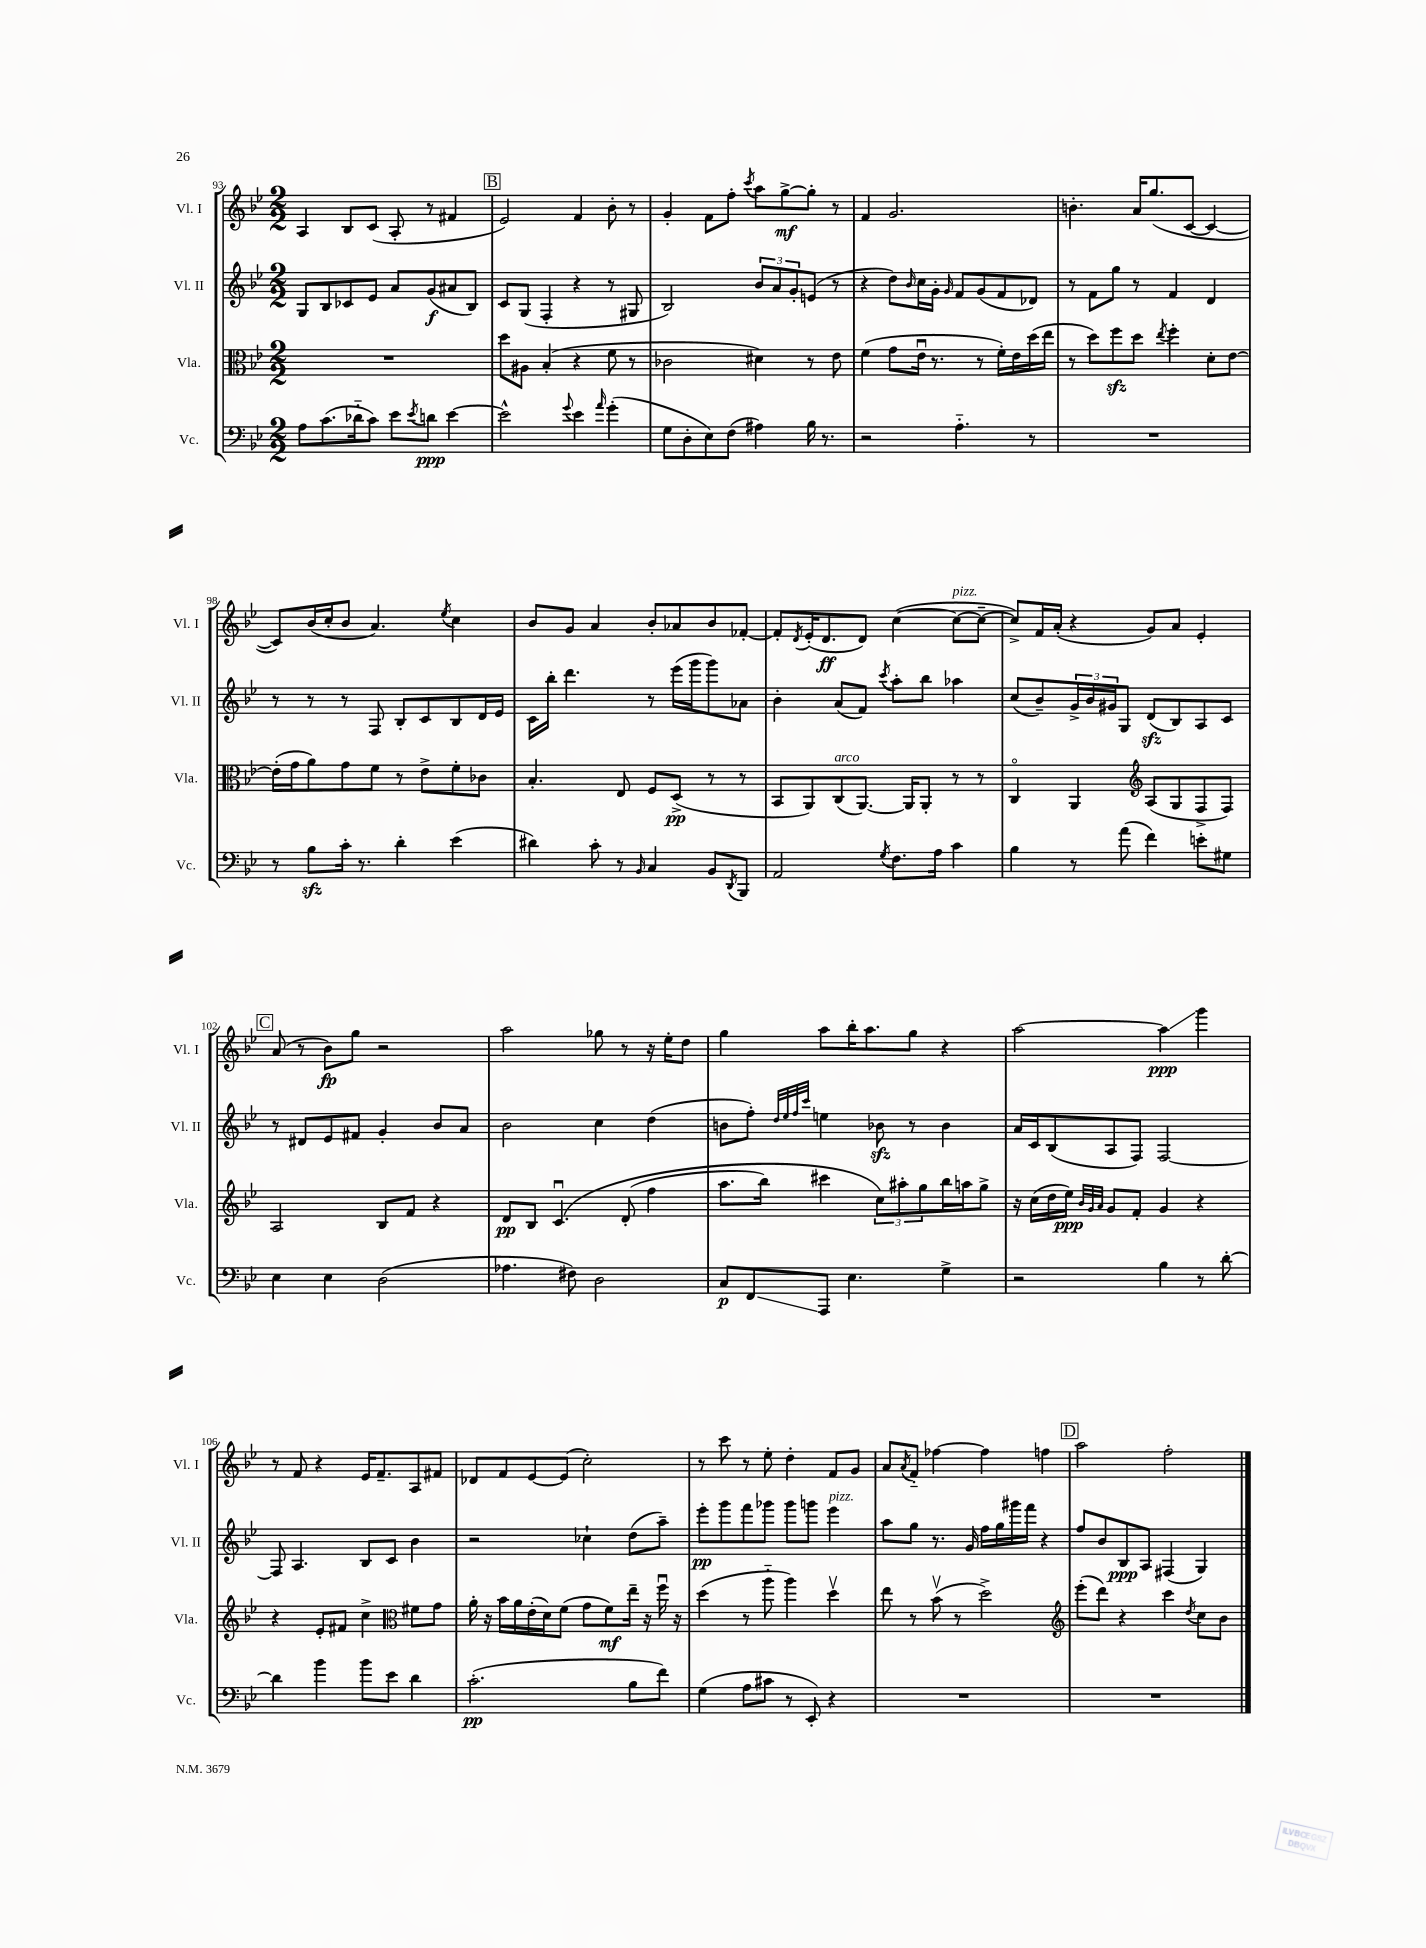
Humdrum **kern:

**kern	**kern	**kern	**kern
*staff4	*staff3	*staff2	*staff1
*clefF4	*clefC3	*clefG2	*clefG2
*k[b-e-]	*k[b-e-]	*k[b-e-]	*k[b-e-]
*M2/2	*M2/2	*M2/2	*M2/2
8A	1r	8G	4A
(8.c	.	8B-	.
.	.	8c-	8B-
16d-'~	.	.	.
8c)	.	8e-	(8c
8e-	.	8a	8A'
8qe-	.	.	.
8d	.	(8g	8r
[4e-	.	8a#	4f#
.	.	8B-)	.
=	=	=	=
2e-^^]	8dd	8c	2e-)
.	8A#	(8G	.
.	(4B-'	4F'	.
8qqg	.	.	.
4e-	4r	4r	4f
16qqa	.	.	.
(4g'	8f	8r	8b-'
.	8r	8G#	8r
=	=	=	=
8G	2c-	2B-)	4g'
8D'	.	.	.
8E-)	.	.	8f
(8F	.	.	8ff'
.	.	.	8qccc
4A#)	4d#)	12b-	8aa
.	.	12a	.
.	.	.	[8gg^
.	.	12g'	.
16B-	8r	(8e	8gg']
8.r	.	.	.
.	8e-	8r	8r
=	=	=	=
2r	(4f	4r	4f
.	8g	8dd)	2.g
.	.	16qqb-	.
.	16e-u	16cc	.
.	8.r	16g'	.
.	.	16qqg	.
4.A'~	.	8f	.
.	8r	(8g	.
.	16f')	8f	.
.	16e-	.	.
8r	(16dd	8d-)	.
.	16ee-	.	.
=	=	=	=
1r	8r	8r	4.b'
.	8dd)	8f	.
.	8ff	8gg	.
.	8dd	8r	16a
.	.	.	(8.gg
.	8qee-	.	.
.	4ff'	4f	.
.	.	.	[8c
.	8d'	4d	4c_
.	[8e-	.	.
=	=	=	=
8r	(16e-']	8r	8c])
.	16g	.	.
8B-	8a)	8r	(16b-
.	.	.	16cc'
16c'	8g	8r	8b-
8.r	.	.	.
.	8f	8F	4.a)
4d'	8r	8B-'	.
.	8e-^	8c	.
.	.	.	8qee-
(4e-	8f'	8B-	4cc
.	8c-	16d	.
.	.	16e-	.
=	=	=	=
4d#)	4.B-'	16c	8b-
.	.	16bb-'	.
.	.	4.ddd	8g
8c'	.	.	4a
8r	8E-	.	.
16qqBB-	.	.	.
4C	8F	8r	8b-'
.	(8D^	(16eee-	8a-
.	.	16ggg	.
8BB-	8r	8ggg)	8b-
8qDD	.	.	.
8BBB-	8r	8a-	[8f-'
=	=	=	=
2AA	8BB-	4b-'	8f-']
.	.	.	8qd
.	8AA)	.	(16e-'
.	.	.	8.d
.	(8C	(8a	.
.	[8.AA)	8f)	8d)
8qG	.	8qccc	.
8.F	.	8aa'	([4cc
.	16AA]	.	.
.	8AA'	8bb-	.
16A	.	.	.
4c	8r	4aa-	8cc_
.	8r	.	8cc~_
=	=	=	=
4B-	4Co	(8cc	8cc^])
.	.	8b-~)	16f
.	.	.	(16a'
8r	4AA	24g^	4r
.	.	24b-	.
.	.	24g#	.
(8a	.	8G	.
*	*clefG2	*	*
4f)	(8A	(8d	8g)
.	8G	8B-)	8a
8e'	8F^	8A	4e-'
8G#	8F)	8c	.
=	=	=	=
4E-	2A	8r	(8a
.	.	8d#	8r
4E-	.	8e-	8b-)
.	.	8f#	8gg
(2D	8B-	4g'	2r
.	8f	.	.
.	4r	8b-	.
.	.	8a	.
=	=	=	=
4.A-	8d	2b-	2aa
.	8B-	.	.
.	&(4.cu	.	.
8F#)	.	.	.
2D	.	4cc	8gg-
.	(8d'	.	8r
.	4ff	(4dd	16r
.	.	.	16ee-'
.	.	.	8dd
=	=	=	=
8C	8.aa	8b	4gg
8FF	.	8ff')	.
.	16bb-)	.	.
.	.	32qqdd	.
.	.	32qqee-	.
.	.	32qqff	.
.	.	32qqccc	.
8AAA	4ccc#	4ee	8aa
4.E-	.	.	16bb-'
.	.	.	8.aa
.	12cc&)	8b-	.
.	12aa#'	.	.
.	.	8r	8gg
.	12gg	.	.
4G^	16bb-	4b-	4r
.	16aa	.	.
.	8gg^	.	.
=	=	=	=
2r	16r	16a	[2aa
.	(16cc	16c	.
.	16dd	(8B-	.
.	16ee-)	.	.
.	32qqb-	.	.
.	32qqg	.	.
.	32qqa	.	.
.	8g	8A	.
.	8f'	8F)	.
4B-	4g	[2F	4aa]
8r	4r	.	4ggg
[8d'	.	.	.
=	=	=	=
4d]	4r	8F]	8r
.	.	4.A	8f
4b-	8e-'	.	4r
.	8f#	.	.
8b-	4cc^	8B-	16e-
.	.	.	8.f~
8e-	.	8c	.
*	*clefC3	*	*
4d	8f#	4b-	8A
.	8g	.	8f#
=	=	=	=
(2.c'	16a'	2r	8d-
.	16r	.	.
.	16b-	.	8f
.	16a	.	.
.	(16e-'	.	[8e-
.	16d)	.	.
.	(8f	.	(8e-]
.	8g	4cc-`	2cc')
.	8f)	.	.
8B-	16ee-~	(8dd	.
.	16r	.	.
8f)	16ffu	8aa~)	.
.	16r	.	.
=	=	=	=
(4G	(4dd	8eee-'	8r
.	.	8ggg	8ccc
8A	8r	8fff	8r
8c#	8aa'~	8ggg-	8ee-'
8r	4aa)	8ggg-	4dd'
8EE-')	.	8ggg	.
4r	4ddv	4eee-	8f
.	.	.	8g
=	=	=	=
1r	8ee-	8aa	8a
.	.	.	8qa
.	8r	8gg	8f'~
.	(8b-v	8.r	[4ff-
.	8r	.	.
.	.	16g	.
.	2dd^)	16ff	4ff-]
.	.	16gg	.
.	.	16ggg#	.
.	.	16fff	.
.	.	4r	4ff
=	=	=	=
*	*clefG2	*	*
1r	(8eee-'	8ff	2aa
.	8ddd)	8b-	.
.	4r	8B-	.
.	.	8A	.
.	4ccc	(4F#	2ff'
.	8qdd	.	.
.	8cc	4G)	.
.	8b-	.	.
==	==	==	==
*-	*-	*-	*-
